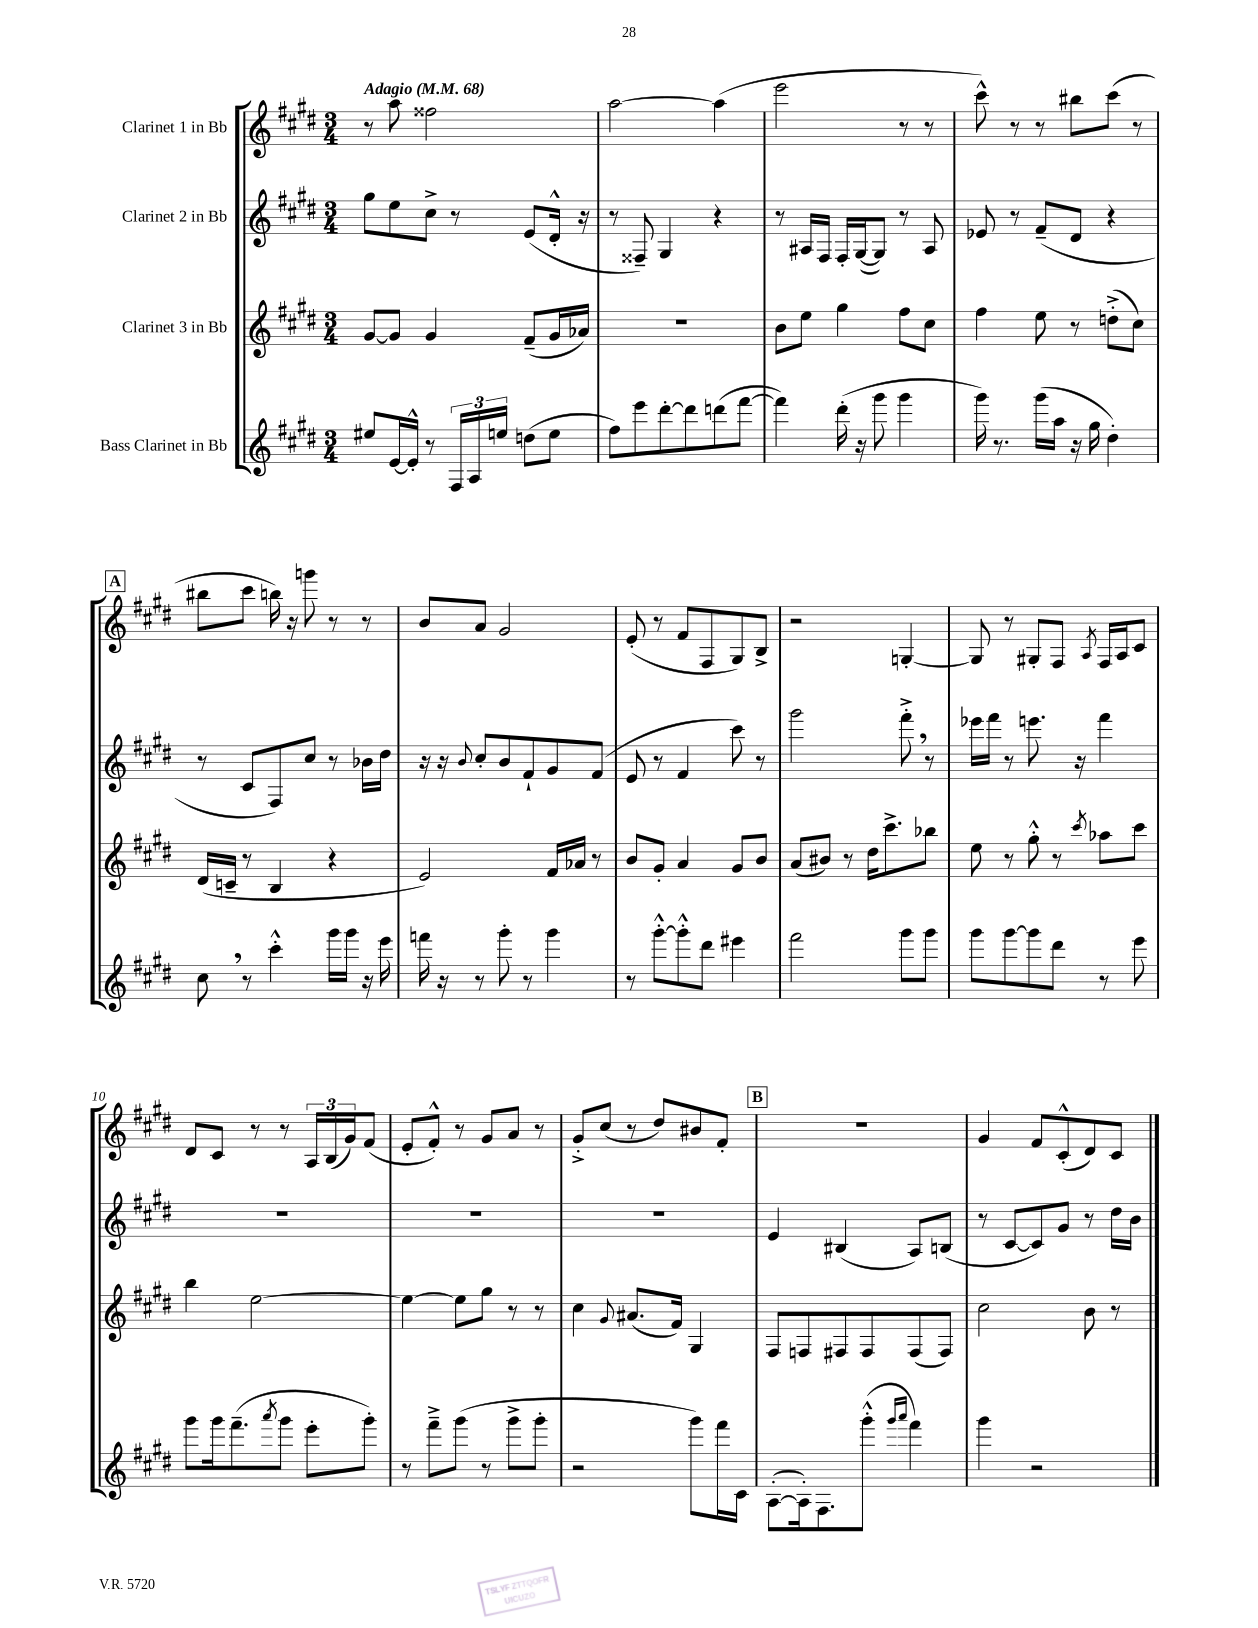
<<
\new StaffGroup <<
\new Staff = "s0" \with { instrumentName = "Clarinet 1 in Bb" } {
    \clef treble \key e \major \numericTimeSignature \time 3/4 \tempo "Adagio" 4 = 68
    r8 a''8 fisis''2 |
    a''2~ a''4( |
    e'''2 r8 r8 |
    cis'''8-^) r8 r8 bis''8 cis'''8( r8 |
    \mark \markup { \box "A" } bis''8 cis'''8 b''16) r16 g'''8 r8 r8 |
    b'8 a'8 gis'2 |
    e'8-.( r8 fis'8 fis8 gis8) b8-> |
    r2 g4~-. |
    g8 r8 gis8-. fis8 \acciaccatura { a8 } fis16 a16 cis'8 |
    dis'8 cis'8 r8 r8 \tuplet 3/2 { a16 b16( gis'16) } fis'8( |
    e'8-. fis'8-.-^) r8 gis'8 a'8 r8 |
    gis'8-.-> cis''8( r8 dis''8) bis'8 fis'8-. |
    \mark \markup { \box "B" } R2. |
    gis'4 fis'8 cis'8-.-^( dis'8) cis'8 \bar "|." |
}
\new Staff = "s1" \with { instrumentName = "Clarinet 2 in Bb" } {
    \clef treble \key e \major \numericTimeSignature \time 3/4
    gis''8 e''8 cis''8-> r8 e'8( dis'16-.-^ r16 |
    r8 fisis8--) gis4 r4 |
    r8 ais16 fis16 fis16-. gis16~( gis8) r8 ais8 |
    ees'8 r8 fis'8--( dis'8 r4 |
    \mark \markup { \box "A" } r8 cis'8 fis8) cis''8 r8 bes'16 dis''16 |
    r16 r16 \appoggiatura { b'8 } cis''8-. b'8 fis'8-! gis'8 fis'8( |
    e'8 r8 fis'4 cis'''8) r8 |
    gis'''2 fis'''8-.-> \breathe r8 |
    ees'''16 fis'''16 r8 e'''8. r16 fis'''4 |
    R2. |
    R2. |
    R2. |
    \mark \markup { \box "B" } e'4 bis4( a8) b8( |
    r8 cis'8~ cis'8) gis'8 r8 dis''16 b'16 \bar "|." |
}
\new Staff = "s2" \with { instrumentName = "Clarinet 3 in Bb" } {
    \clef treble \key e \major \numericTimeSignature \time 3/4
    gis'8~ gis'8 gis'4 fis'8--( gis'16 aes'16) |
    R2. |
    b'8 e''8 gis''4 fis''8 cis''8 |
    fis''4 e''8 r8 d''8-.->( cis''8) |
    \mark \markup { \box "A" } dis'16( c'16-- r8 b4 r4 |
    e'2) fis'16 aes'16 r8 |
    b'8 gis'8-. a'4 gis'8 b'8 |
    a'8( bis'8) r8 dis''16 cis'''8.-> bes''8 |
    e''8 r8 gis''8-.-^ r8 \acciaccatura { cis'''8 } aes''8 cis'''8 |
    b''4 e''2~ |
    e''4~ e''8 gis''8 r8 r8 |
    cis''4 \appoggiatura { gis'8 } ais'8.( fis'16) gis4 |
    \mark \markup { \box "B" } fis8 f8 fis8 fis8 fis8( fis8) |
    cis''2 b'8 r8 \bar "|." |
}
\new Staff = "s3" \with { instrumentName = "Bass Clarinet in Bb" } {
    \clef treble \key e \major \numericTimeSignature \time 3/4
    eis''8 e'16~ e'16-.-^ r8 \tuplet 3/2 { fis16 a16 e''16 } d''8( e''8 |
    fis''8) e'''8 dis'''8~-. dis'''8 d'''8( fis'''8~ |
    fis'''4) dis'''16-.( r16 gis'''8 gis'''4 |
    gis'''16) r8. gis'''16( a''16 r16 gis''16 dis''4-.) |
    \mark \markup { \box "A" } cis''8 \breathe r8 cis'''4-.-^ gis'''16 gis'''16 r16 e'''16 |
    f'''16 r16 r8 gis'''8-. r8 gis'''4 |
    r8 gis'''8~-.-^ gis'''8-.-^ dis'''8 eis'''4 |
    fis'''2 gis'''8 gis'''8 |
    gis'''8 gis'''8~ gis'''8 dis'''8 r8 e'''8 |
    gis'''8 gis'''16 fis'''8.--( \acciaccatura { a'''8 } gis'''8 e'''8-. gis'''8-.) |
    r8 fis'''8---> gis'''8( r8 gis'''8-> gis'''8-. |
    r2 gis'''8) fis'''16 cis'16 |
    \mark \markup { \box "B" } a8~-.( a16-.) fis8. gis'''8-.-^( \grace { gis'''16 a'''16 } fis'''4) |
    gis'''4 r2 \bar "|." |
}
>>
>>
